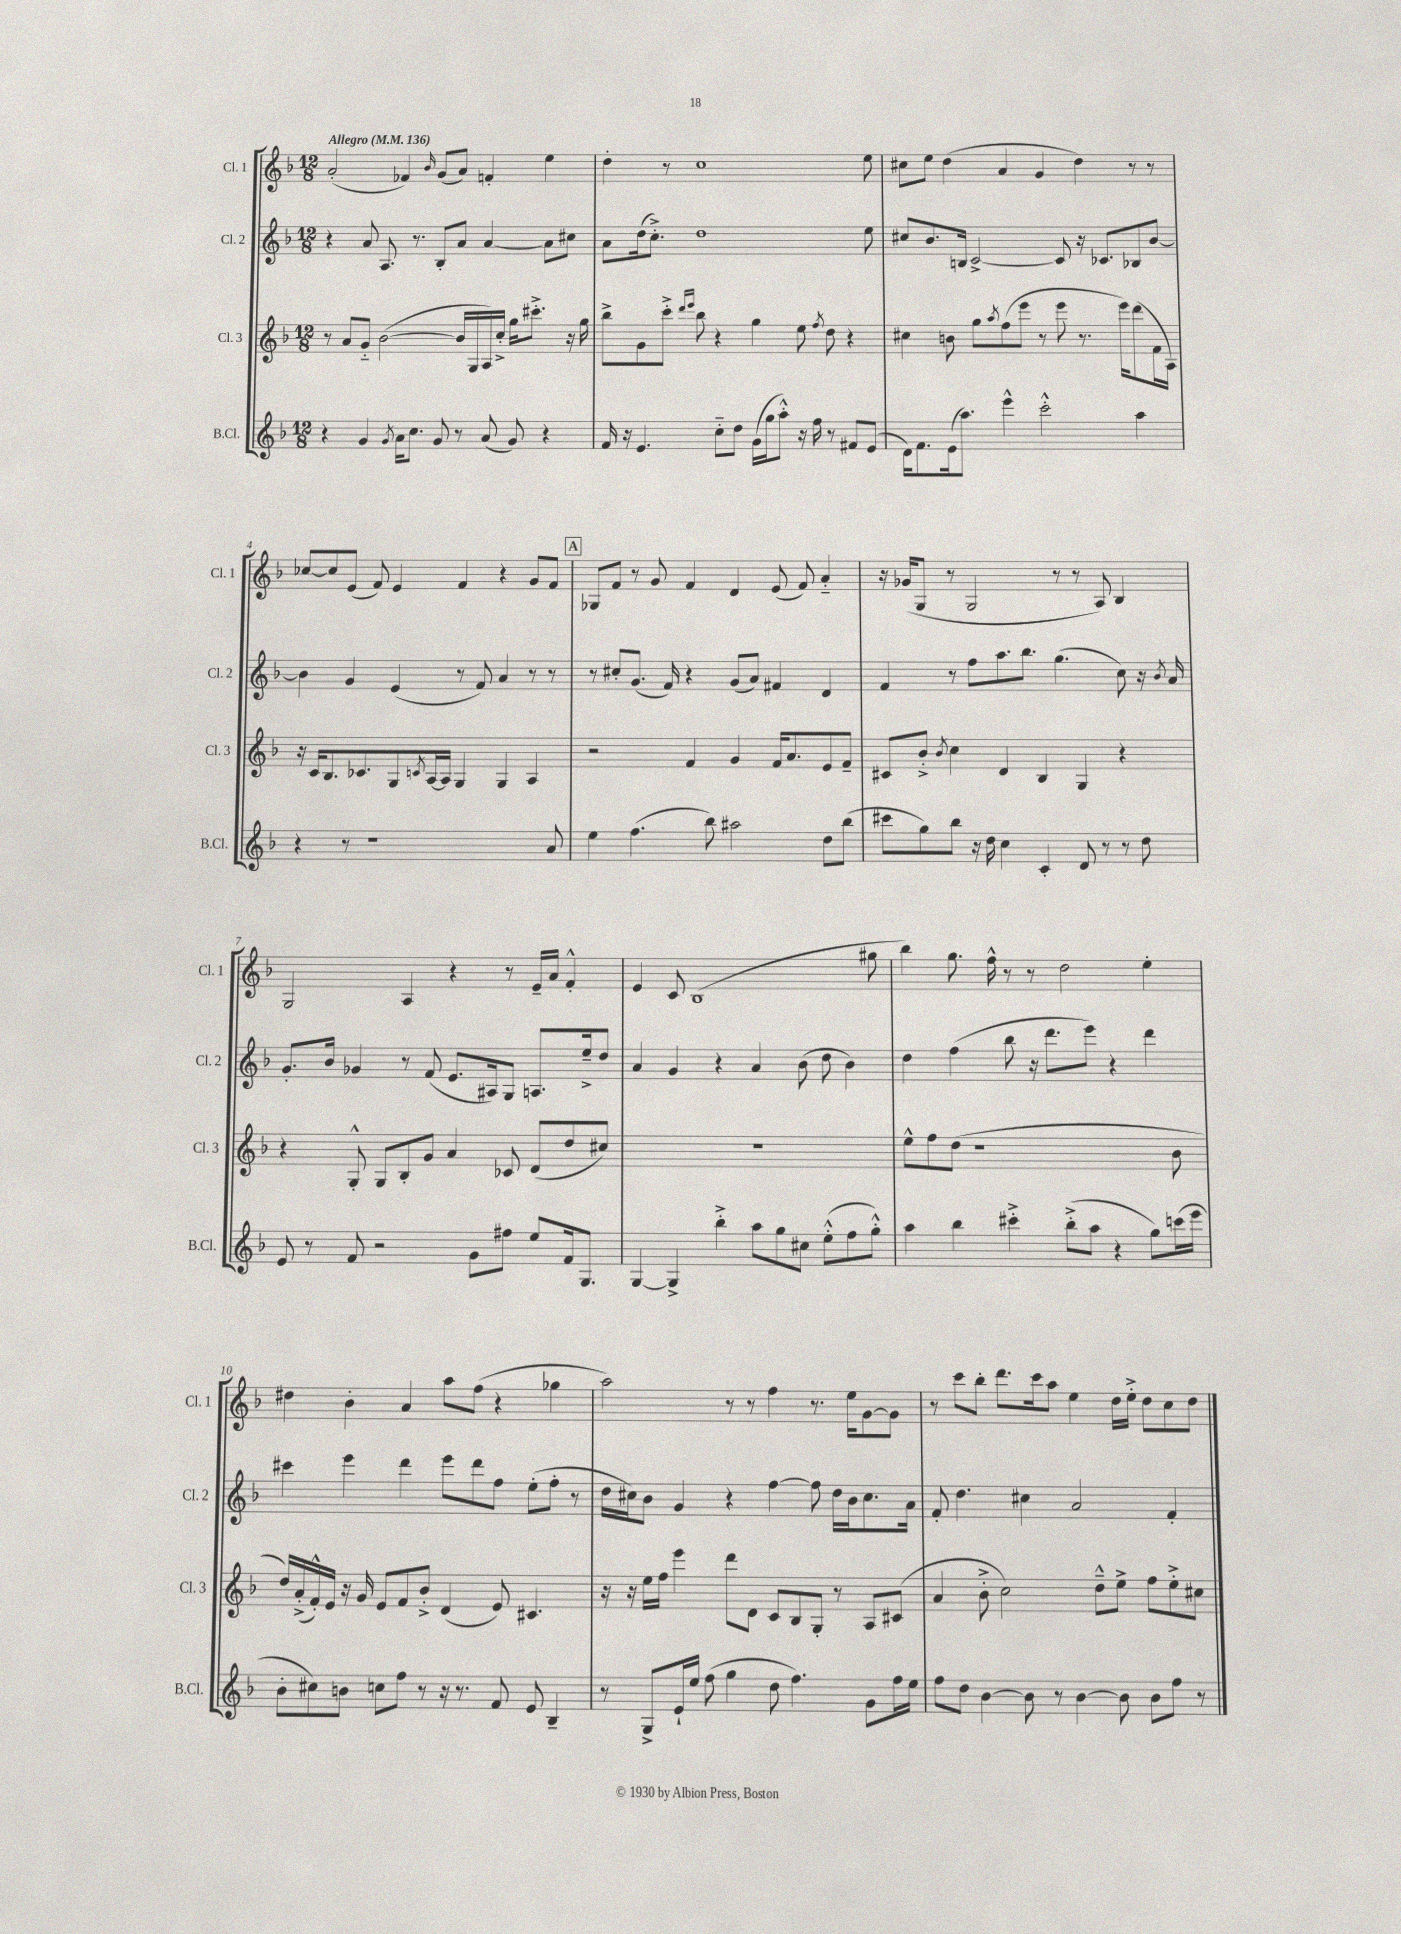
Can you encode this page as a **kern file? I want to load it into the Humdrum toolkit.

**kern	**kern	**kern	**kern
*part4	*part3	*part2	*part1
*staff4	*staff3	*staff2	*staff1
*I"B.Cl.	*I"Cl. 3	*I"Cl. 2	*I"Cl. 1
*I'B.Cl.	*I'Cl. 3	*I'Cl. 2	*I'Cl. 1
*clefG2	*clefG2	*clefG2	*clefG2
*k[b-]	*k[b-]	*k[b-]	*k[b-]
*M12/8	*M12/8	*M12/8	*M12/8
*MM136	*MM136	*MM136	*MM136
=1	=1	=1	=1
!	!	!	!LO:TX:a:B:t=Allegro
4r	8r	4r	(2a'/
.	8a/L	.	.
4g/	8g/J	8a/	.
.	([2b-\	8.A/	.
8qg/	.	.	.
16a\KL	.	.	4f-X/)
8.cc\J	.	8.r	.
.	.	.	16qqb-/
8g/	.	8B-'/L	(8g/L
8r	16b-/LL]	8a/J	8a/J)
.	16G/	.	.
(8a/	16A/)	[4a/	4fn'/
.	16cc'^/JJ	.	.
8g/)	16gg\KL	.	.
.	8.ccc#X'^\J	.	.
4r	.	8a\L]	4ee\
.	16r	8cc#X\J	.
.	16gg\	.	.
=2	=2	=2	=2
16f/	8bb-^\L	8a\L	4dd'\
16r	.	.	.
4.e/	8g\	(16dd\k	.
.	.	8.cc'^\J)	.
.	8ccc'^\J	.	8r
.	16qqddd/LL	.	.
.	16qqeee/JJ	.	.
.	8bb-\	1dd	1cc
8cc\L	4r	.	.
8dd\J	.	.	.
(16g\LL	4gg\	.	.
16gg\J	.	.	.
8aa'^^\J)	.	.	.
16r	8ee\	.	.
16ff\	.	.	.
.	8qff/	.	.
8r	8dd\	.	.
8f#X/L	4r	.	.
(8e/J	.	8ee\	8ee\
=3	=3	=3	=3
16d\KL)	4cc#X\	8cc#X/L	8cc#X\L
8.f\	.	.	.
.	.	8.b-/	8ee\J
(16e\k	8bn\	.	(4dd\
8.aa\J)	.	16Bn/Jk	.
.	8gg\L	[2c^/	.
.	8qaa/	.	.
4eee^^\	(8ff\	.	4a/
.	8eee\J	.	.
2ccc'^^\	8r	.	4g/
.	8eee\	8c/]	.
.	8.r	16r	4dd\)
.	.	8.c-X/L	.
.	16eee\KL)	.	.
4aa\	(8ddd\	8B-X/	8r
.	16f\L	[8b-/J	8r
.	16A\JJ)	.	.
!!LO:LB:g=z
=4	=4	=4	=4
4r	16r	4b-\]	[8cc-X/L
.	16c/KL	.	.
.	8.B-/	.	8cc-/]
8r	.	4g/	(8e/J
.	8.c-X/	.	.
1r	.	.	8f/)
.	8G/	(4e/	4e/
.	8qcn/	.	.
.	[16A/L	.	.
.	16A/JJ]	.	.
.	4G/	8r	4f/
.	.	8f/)	.
.	4G/	4a/	4r
.	4A/	8r	8g/L
8a/	.	8r	8f/J
!!LO:REH:place=s1:t=A
=5	=5	=5	=5
4ee\	2r	8r	8G-X/L
.	.	8cc#X'/L	8f/J
(4.ff\	.	(8.g/J	8r
.	.	.	8g/
.	.	16f/)	.
.	4f/	4r	4f/
8bb-\)	.	.	.
2aa#X\	4g/	(8g/L	4d/
.	.	8a/J)	.
.	16f/KL	4f#X/	(8e/
.	8.a/	.	.
.	.	.	8f/)
8dd\L	8e/	4d/	4a/
(8bb-\J	8f~/J	.	.
=6	=6	=6	=6
8ccc#X\L	8c#X/L	4f/	16r
.	.	.	(16g-X/KL
8gg\)	8b-'^/J	.	8G/J
.	8qb-/	.	.
8bb-\J	4cc\	8r	8r
16r	.	8ff\L	2G/
16dd\	.	.	.
4cc\	4d/	8.aa\	.
.	.	8.bb-\J	.
4c'/	4B-/	.	.
.	.	(4.gg\	8r
8d/	4G/	.	8r
8r	.	.	8A/)
8r	4r	8cc\)	4B-/
8dd\	.	16r	.
.	.	8qb-/	.
.	.	16a/	.
!!LO:LB:g=z
=7	=7	=7	=7
8e/	4r	8.g'/L	2G/
8r	.	.	.
.	.	16b-/Jk	.
8f/	8G'^^/	4g-X/	.
2r	8G/L	.	.
.	8B-'/	8r	4A/
.	8g/J	(8f/	.
.	4a/	8.e/L	4r
8g\L	.	.	.
.	.	16A#X/k)	.
8ff#X\J	8c-X/	8G/J	8r
8ee/L	(8d/L	8.An/L	16e~/LL
.	.	.	16a/JJ
16f/k	8dd/	.	4f'^^/
8.G/J	.	16ee~^/k	.
.	8cc#X/J)	8dd/J	.
=8	=8	=8	=8
[4G/	1.r	4a/	4e/
4G^/]	.	4g/	8c/
.	.	.	(1B-
4bb-'^\	.	4r	.
8aa\L	.	4a/	.
8gg\	.	.	.
8cc#X\J	.	(8b-\	.
(8ee'^^\L	.	8dd\	.
8ff\	.	4b-\)	.
8gg'^^\J)	.	.	8gg#X\
=9	=9	=9	=9
4aa\	8ee^^\L	4dd\	4bb-\)
.	8ff\	.	.
4bb-\	(8dd\J	(4ff\	8.gg\
.	1r	.	.
.	.	.	16ff^^\
4ccc#X'^\	.	8bb-\	8r
.	.	16r	8r
.	.	8.ddd\L	.
(8bb-'^\L	.	.	2dd\
8aa\J	.	8eee\J)	.
4r	.	4r	.
8gg\L)	.	4ddd\	4ee'\
(16cccn\L	8b-\	.	.
16eee\JJ	.	.	.
!!LO:LB:g=z
=10	=10	=10	=10
8b-'\L	16dd/LL)	4ccc#X\	4dd#X\
.	(16a'^/	.	.
8cc#X\)	16f'^^/)	.	.
.	16e/JJ	.	.
8bn\J	16r	4eee\	4b-'\
.	16g/	.	.
8ccn\L	8e/L	.	.
8ff\J	8f/	4ddd\	4a/
8r	8b-'^/J	.	.
16r	(4d/	8eee\L	8aa\L
8.r	.	.	.
.	.	8ddd\	(8ff\J
8f/	8e/)	8ff\J	4r
8e/	4.c#X/	(8ee'\L	.
4B-~/	.	8ff'\J	4gg-X\
.	.	8r	.
=11	=11	=11	=11
8r	16r	16dd\LL	2aa\)
.	16r	16cc#X\J)	.
8G^/L	16ee\LL	8b-\J	.
.	16ff\JJ	.	.
16e`/L	4eee\	4g/	.
16ee/JJ	.	.	.
(8ff\	.	.	.
4gg\	8ddd\L	4r	8r
.	8d\J	.	8r
8dd\	8c/L	[4ff\	4ff\
4.ff\)	8B-/	.	.
.	8G'/J	8ff\]	8.r
.	8r	16dd\LL	.
.	.	16b-\J	16ee\KL
8g\L	8A/L	8.cc#\	[8g\
16ff\L	(8c#X/J	.	8g\J]
16ee\JJ	.	16a\Jk	.
=12	=12	=12	=12
8ff\L	4a/	8f'/	8r
8dd\J	.	4.dd\	8ccc\L
[4b-\	8b-'^\	.	8bb-'\J
.	2cc\)	.	8.ddd\L
8b-\]	.	4cc#X\	.
.	.	.	16ccc\k
8r	.	.	8aa\J
[4b-\	.	2a/	4ee\
.	8dd~^^\L	.	.
8b-\]	8ee^\J	.	16dd\LL
.	.	.	16ee'^\JJ
8b-\L	8ff\L	.	8dd\L
8ff\J	8ee'^\	4f'/	8cc\
8r	8cc#X\J	.	8dd\J
==	==	==	==
*-	*-	*-	*-
